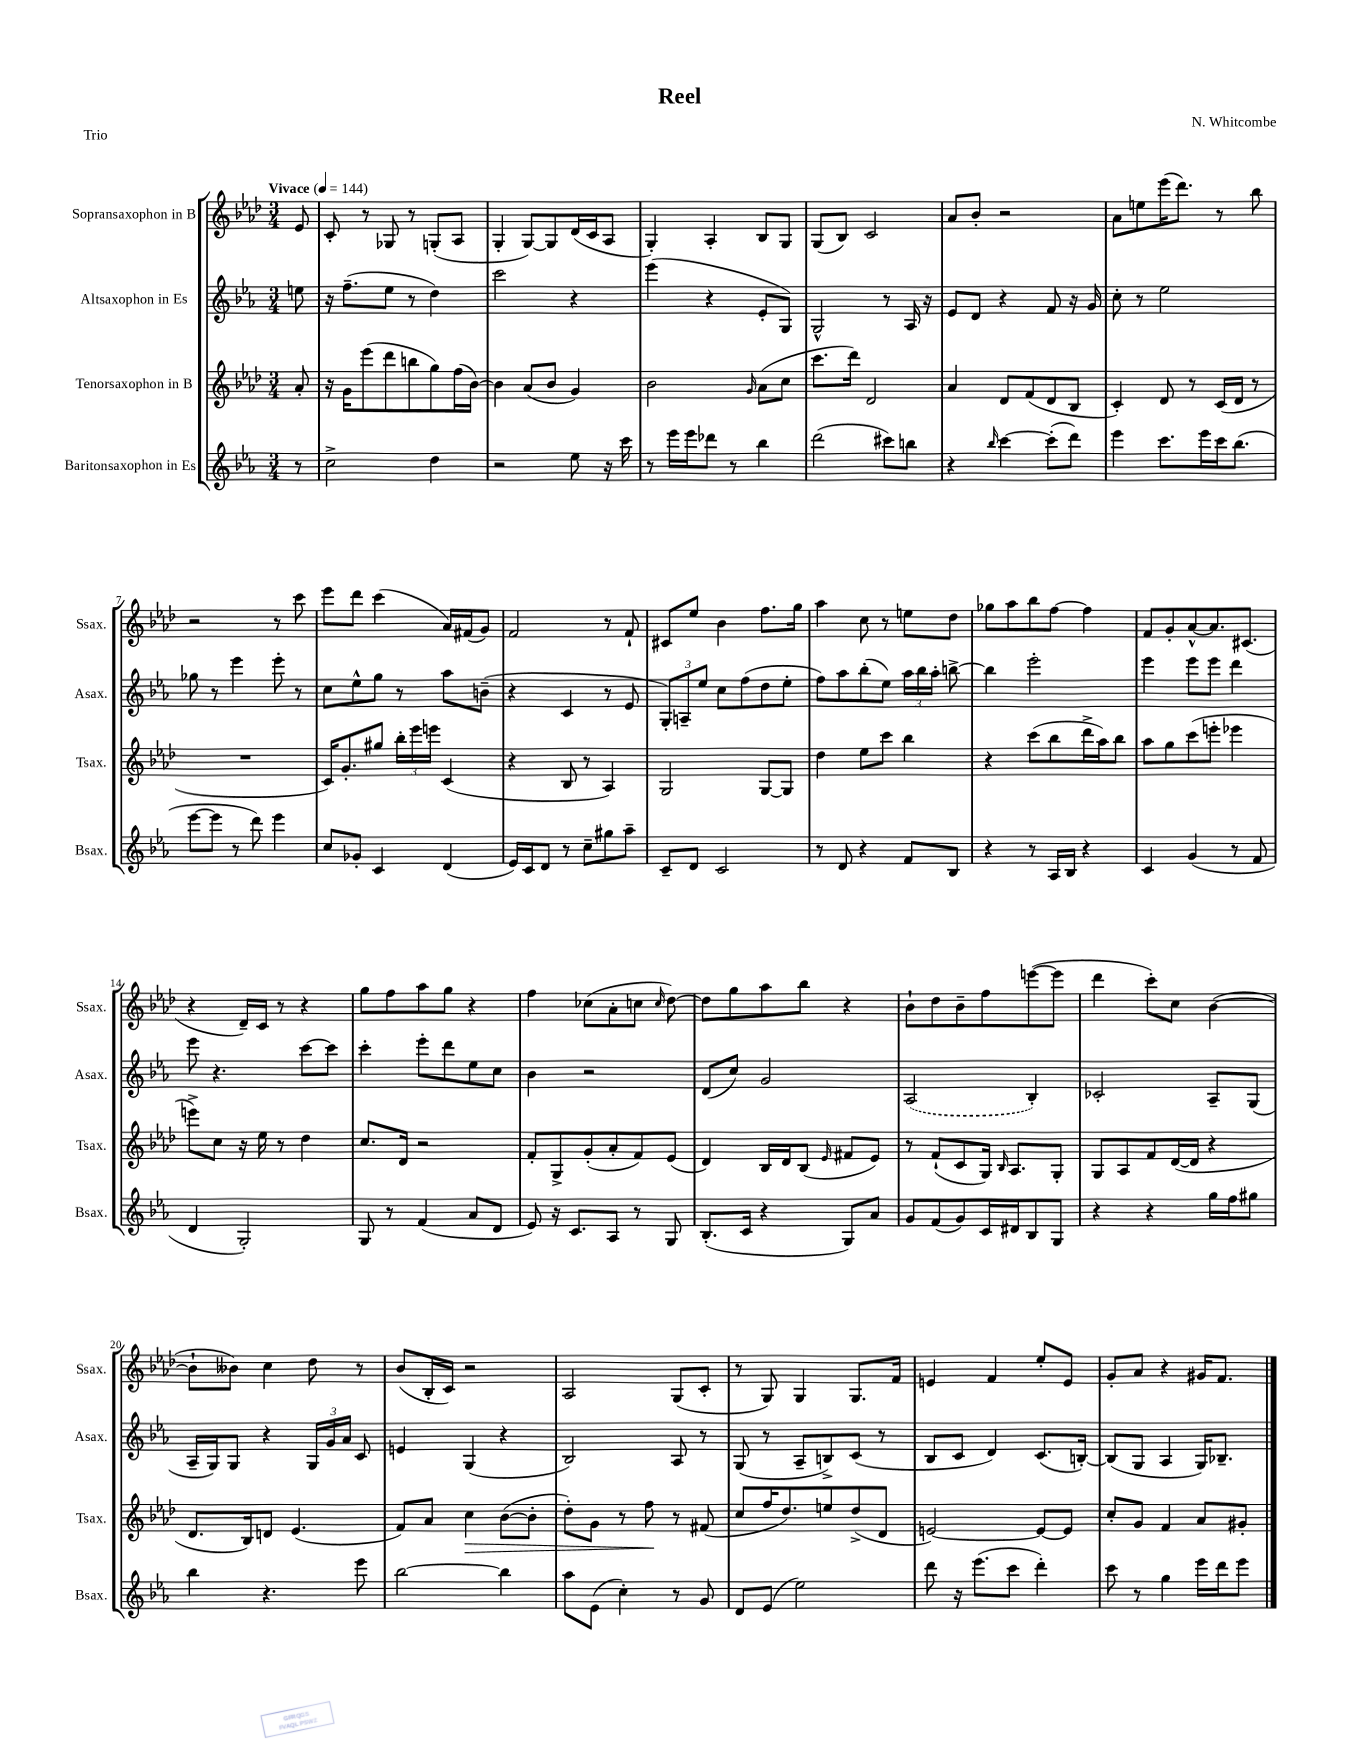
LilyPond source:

\header { title = "Reel" composer = "N. Whitcombe" piece = "Trio" }
<<
\new StaffGroup <<
\new Staff = "s0" \with { instrumentName = "Sopransaxophon in B" shortInstrumentName = "Ssax." } {
    \clef treble \key aes \major \numericTimeSignature \time 3/4 \partial 8 \tempo "Vivace" 4 = 144
    \autoBeamOff ees'8 |
    c'8-. r8 ges8 r8 g8[-.( aes8] |
    g4-. g8[~) g8 des'16( c'16 aes8] |
    g4-.) aes4-. bes8[ g8] |
    g8[( bes8]) c'2 |
    aes'8[ bes'8]-. r2 |
    aes'8[ e''8 ees'''16( des'''8.]) r8 bes''8 |
    r2 r8 c'''8 |
    ees'''8[ des'''8] c'''4( aes'16[) fis'16( g'8]) |
    f'2 r8 f'8-! |
    cis'8[ ees''8] bes'4 f''8.[ g''16] |
    aes''4 c''8 r8 e''8[ des''8] |
    ges''8[ aes''8 bes''8 f''8]~ f''4 |
    f'8[ g'8-. aes'8~-^ aes'8. cis'8.]( |
    r4 des'16[--) c'16] r8 r4 |
    g''8[ f''8 aes''8 g''8] r4 |
    f''4 ces''8[( aes'8-. c''8] \grace { c''16 } des''8~) |
    des''8[ g''8 aes''8 bes''8] r4 |
    bes'8[-! des''8 bes'8-- f''8 e'''8~( e'''8] |
    des'''4 c'''8[-.) c''8] bes'4~( |
    bes'8[-! beses'8]) c''4 des''8 r8 |
    bes'8[( bes16-. c'16]) r2 |
    aes2 g8[( c'8]-. |
    r8 g8) g4 g8.[ f'16] |
    e'4 f'4 ees''8[-. e'8] |
    g'8[-. aes'8] r4 gis'16[ f'8.] \bar "|." |
}
\new Staff = "s1" \with { instrumentName = "Altsaxophon in Es" shortInstrumentName = "Asax." } {
    \clef treble \key ees \major \numericTimeSignature \time 3/4 \partial 8
    \autoBeamOff e''8 |
    r16 f''8.[--( ees''8] r8 d''4) |
    c'''2 r4 |
    ees'''4( r4 ees'8[-. g8]) |
    g2-^ r8 aes16 r16 |
    ees'8[ d'8] r4 f'8 r16 g'16 |
    c''8-. r8 ees''2 |
    ges''8 r8 ees'''4 ees'''8-. r8 |
    c''8[ ees''8-^ g''8] r8 aes''8[ b'8]--( |
    r4 c'4 r8 ees'8 |
    \tuplet 3/2 { g8[-.) a8-- ees''8] } c''8[ f''8( d''8 ees''8]-. |
    f''8[) aes''8 bes''8-.( ees''8]) \tuplet 3/2 { aes''16[ bes''16 aes''16]-. } b''8~-> |
    b''4 ees'''2-. |
    ees'''4 ees'''8[ ees'''8] d'''4 |
    ees'''8 r4. c'''8[~ c'''8] |
    c'''4-. ees'''8[-. d'''8 ees''8 c''8] |
    bes'4 r2 |
    d'8[( c''8]) g'2 |
    \once \slurDashed aes2( bes4-.) |
    ces'2-. aes8[-- g8]( |
    aes16[-- g16) g8] r4 \tuplet 3/2 { g16[ g'16 aes'16] } c'8 |
    e'4 g4( r4 |
    bes2) aes8 r8 |
    g8( r8 aes8[-- b8->) c'8]( r8 |
    bes8[ c'8] d'4) c'8.[( b16]~-.) |
    b8[( g8] aes4 g16[) bes8.]-- \bar "|." |
}
\new Staff = "s2" \with { instrumentName = "Tenorsaxophon in B" shortInstrumentName = "Tsax." } {
    \clef treble \key aes \major \numericTimeSignature \time 3/4 \partial 8
    \autoBeamOff aes'8-. |
    r16 g'16[ ees'''8( des'''8 b''8 g''8) f''16( bes'16]~) |
    bes'4 aes'8[( bes'8] g'4) |
    bes'2 \grace { g'16 } aes'8[( c''8] |
    c'''8.[ des'''16]) des'2 |
    aes'4 des'8[ f'8( des'8 bes8] |
    c'4-.) des'8 r8 c'16[( des'16] r8 |
    R2. |
    c'16[) g'8.-. gis''8] \tuplet 3/2 { bes''16[-. ees'''16 e'''16] } c'4( |
    r4 bes8 r8 aes4) |
    g2 g8[~ g8] |
    des''4 ees''8[ c'''8] bes''4 |
    r4 c'''8[( bes''8 des'''16-> aes''16) bes''8] |
    aes''8[ g''8 c'''8( e'''8]-. ees'''4 |
    e'''8[->) c''8] r16 ees''16 r8 des''4 |
    c''8.[ des'16] r2 |
    f'8[-. g8-> g'8-.( aes'8-. f'8) ees'8]( |
    des'4) bes16[ des'16 bes8]( \grace { ees'16 } fis'8[ ees'8]) |
    r8 f'8[-!( c'8 g16]) \grace { bes16 } aes8.[ g8]-. |
    g8[ aes8 f'8 des'16~( des'16] r4 |
    des'8.[ bes16) d'8] ees'4.( |
    f'8[) aes'8] c''4\> bes'8[~( bes'8]-. |
    des''8[-.) g'8] r8 f''8\! r8 fis'8( |
    c''8[ f''16 des''8.) e''8 des''8->( des'8] |
    e'2~) e'8[~ e'8] |
    c''8[-. g'8] f'4 aes'8[ gis'8]-. \bar "|." |
}
\new Staff = "s3" \with { instrumentName = "Baritonsaxophon in Es" shortInstrumentName = "Bsax." } {
    \clef treble \key ees \major \numericTimeSignature \time 3/4 \partial 8
    \autoBeamOff r8 |
    c''2-> d''4 |
    r2 ees''8 r16 c'''16 |
    r8 ees'''16[ ees'''16 des'''8] r8 bes''4 |
    d'''2( cis'''8[) b''8] |
    r4 \grace { bes''16 } c'''4~ c'''8[-.( d'''8]) |
    ees'''4 c'''8.[ ees'''16 c'''16 bes''8.]( |
    ees'''8[~ ees'''8] r8 d'''8) ees'''4 |
    c''8[ ges'8]-. c'4 d'4( |
    ees'16[) c'16 d'8] r8 c''8[-- gis''8 aes''8]-- |
    c'8[-- d'8] c'2 |
    r8 d'8 r4 f'8[ bes8] |
    r4 r8 aes16[ bes16] r4 |
    c'4 g'4( r8 f'8 |
    d'4 g2-.) |
    g8 r8 f'4( aes'8[ d'8] |
    ees'8) r16 c'8.[ aes8] r8 g8 |
    bes8.[-.( c'16] r4 g8[) aes'8] |
    g'8[ f'8( g'8) c'16 dis'16 bes8 g8] |
    r4 r4 g''16[ f''16 gis''8] |
    bes''4 r4. ees'''8 |
    bes''2~ bes''4 |
    aes''8[ ees'8]( c''4-.) r8 g'8 |
    d'8[ ees'8]( ees''2) |
    d'''8 r16 ees'''8.[( c'''8] d'''4-.) |
    c'''8 r8 g''4 ees'''16[ d'''16 ees'''8] \bar "|." |
}
>>
>>
